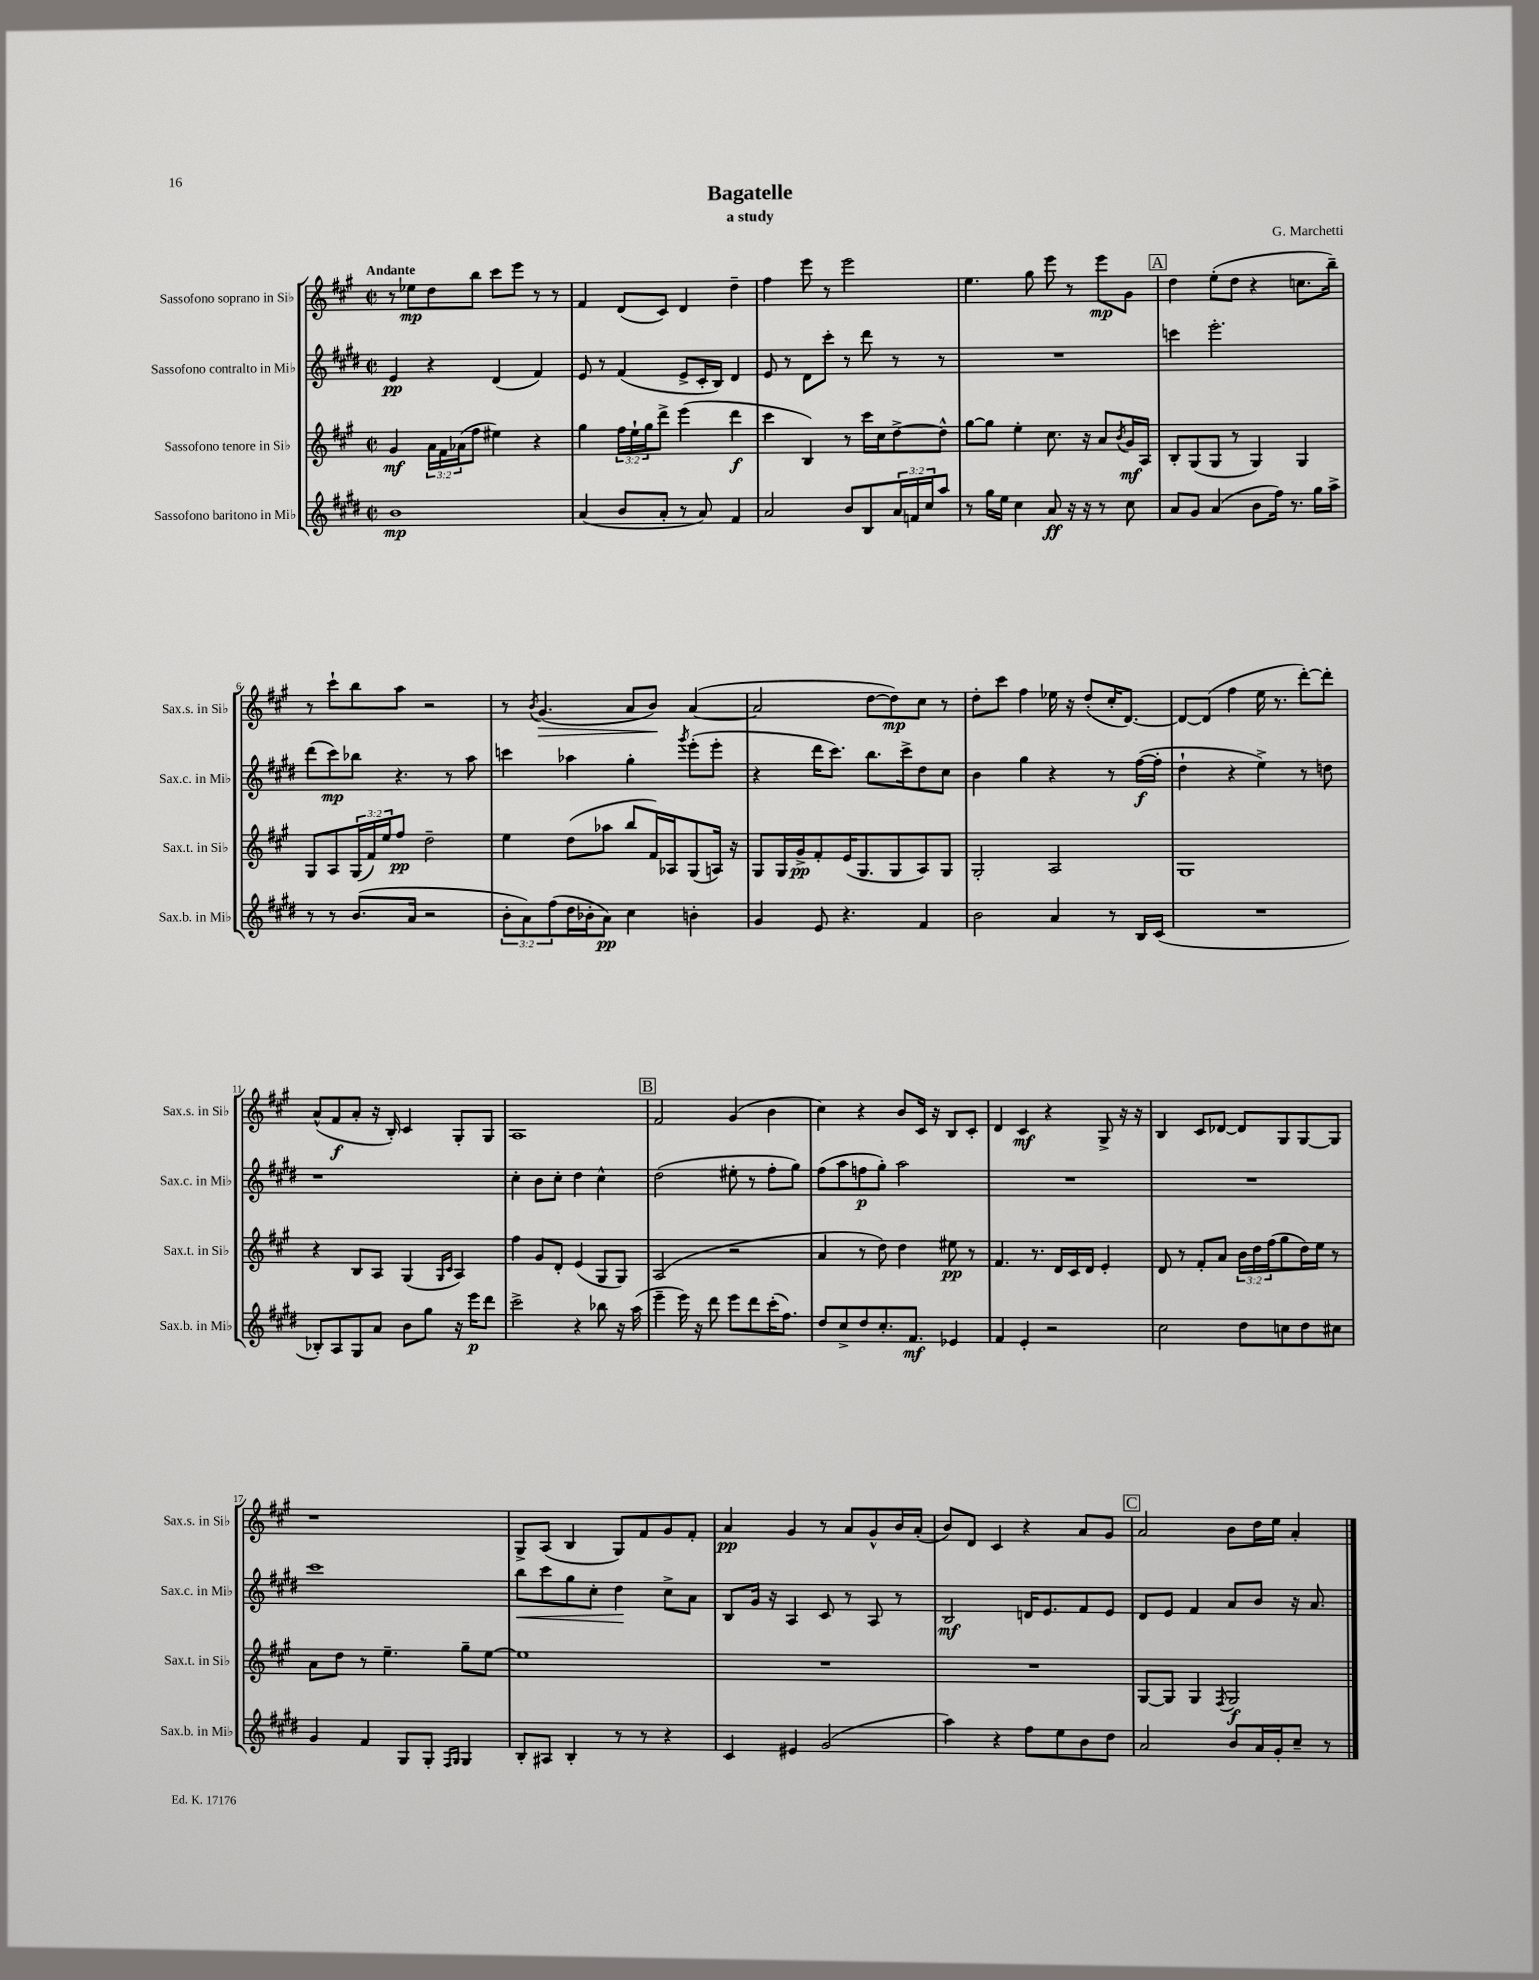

**kern	**kern	**kern	**kern
*staff4	*staff3	*staff2	*staff1
*clefG2	*clefG2	*clefG2	*clefG2
*k[f#c#g#d#]	*k[f#c#g#]	*k[f#c#g#d#]	*k[f#c#g#]
*M2/2	*M2/2	*M2/2	*M2/2
*met(c|)	*met(c|)	*met(c|)	*met(c|)
1b	4g#	4e	8r
.	.	.	8ee-
.	24a	4r	8dd
.	24f#	.	.
.	(24a-	.	.
.	8ff#	.	8bb
.	4ee#)	(4d#	8ccc#
.	.	.	8eee
.	4r	4f#)	8r
.	.	.	8r
=	=	=	=
(4a	4gg#	8e	4f#
.	.	8r	.
8b	24ff#	(4f#	(8d
.	24ee`	.	.
.	24gg#	.	.
8a'	8ddd^	.	8c#)
8r	(4eee	8e^	4d
8a)	.	16c#'	.
.	.	16B)	.
4f#	4ddd	4d#	4dd~
=	=	=	=
2a	4ccc#	8e	4ff#
.	.	8r	.
.	4B)	8d#	8eee
.	.	8ccc#'	8r
8b	8r	8r	2eee
8B	16ccc#	8ddd#	.
.	16cc#	.	.
24a	[8dd^	8r	.
24f	.	.	.
24cc#	.	.	.
8aa	8dd^^]	8r	.
=	=	=	=
8r	[8gg#	1r	4.ee
16gg#	8gg#]	.	.
16ee	.	.	.
4cc#	4ee'	.	.
.	.	.	8gg#
8a	8.cc#	.	8eee
16r	.	.	8r
16r	16r	.	.
8r	8a	.	8eee
.	8qb	.	.
8cc#	16g#	.	8g#
.	16A	.	.
=	=	=	=
8a	8B'	4ccc	4dd
8g#	(8G#	.	.
(4a	8G#	2.eee'	(8ee'
.	8r	.	8dd
8b	4G#)	.	4r
16ff#)	.	.	.
8.r	.	.	.
.	4G#	.	8.cc
16gg#	.	.	.
16aa^	.	.	16bb~)
=	=	=	=
8r	8G#	(8ddd#	8r
8r	8A	8ccc#)	8ccc#`
(8.b	(24G#	8bb-	8bb
.	24f#)	.	.
.	24ee	.	.
.	8ff#	4.r	8aa
16a	.	.	.
2r	2dd~	.	2r
.	.	8r	.
.	.	8aa	.
=	=	=	=
12b'	4ee	4ccc	8r
12a)	.	.	.
.	.	.	8qb
.	.	.	(4.g#
(12ff#	.	.	.
16dd#	(8dd	4aa-	.
16b-'	.	.	.
8a)	8aa-	.	.
4cc#	8bb	4gg#'	8a
.	16f#)	.	8b)
.	16A-	.	.
.	.	8qggg#	.
4b'	(8G#	(8eee'	([4a
.	16A)	8eee'	.
.	16r	.	.
=	=	=	=
4g#	8G#	4r	2a]
.	16G#	.	.
.	16g#^	.	.
8e	8f#'	16ddd#	.
.	.	8.ccc#)	.
4.r	(16e	.	.
.	8.G#	.	.
.	.	8.bb	[8dd
.	8G#	.	8dd])
.	.	16ccc#^	.
4f#	8A)	8dd#	8cc#
.	8G#	8cc#	8r
=	=	=	=
2b	2G#'	4b	8dd'
.	.	.	8ccc#
.	.	4gg#	4ff#
4a	2A	4r	16ee-
.	.	.	16r
.	.	.	(8dd'
8r	.	8r	16cc#'
.	.	.	[8.d)
16B	.	([16ff#	.
(16c#	.	16ff#']	.
=	=	=	=
1r	1G#	4dd#`	8d_
.	.	.	(8d]
.	.	4r	4ff#
.	.	4ee^)	16ee
.	.	.	8.r
.	.	8r	[8ddd')
.	.	8dd	8ddd']
=	=	=	=
8B-')	4r	1r	(8a^^
8A	.	.	8f#
8G#	8B	.	8a'
8a	8A	.	16r
.	.	.	16B')
8b	(4G#	.	4c#
8gg#	.	.	.
.	16qqG#	.	.
.	16qqc#	.	.
16r	4A)	.	8G#'
16eee	.	.	.
8ddd#	.	.	8G#
=	=	=	=
2ccc#^	4ff#	4cc#'	1A
.	8g#	8b	.
.	8d'	8cc#'	.
4r	(4e	4dd#	.
8bb-	8G#	4cc#^^	.
16r	8G#)	.	.
(16aa	.	.	.
=	=	=	=
4eee~	(2A	(2dd#	2f#
16eee)	.	.	.
16r	.	.	.
8ddd#	.	.	.
8eee	2r	8ee#'	(4g#
8ddd#	.	8r	.
(16ccc#'	.	8ff#'	4b
8.ff#)	.	.	.
.	.	8gg#)	.
=	=	=	=
8dd#	4a	(8ff#	4cc#)
8cc#^	.	8aa	.
8dd#	8r	8ff	4r
8.cc#'	8dd)	8gg#')	.
.	4dd	2aa	8b
8.f#	.	.	.
.	.	.	16c#
.	.	.	16r
4e-	8ee#	.	8B
.	8r	.	8c#'
=	=	=	=
4f#	4.f#	1r	4d
4e'	.	.	4c#
.	8.r	.	.
2r	.	.	4r
.	16d	.	.
.	16c#	.	.
.	16d	.	.
.	4e'	.	8G#^
.	.	.	16r
.	.	.	16r
=	=	=	=
2cc#	8d	1r	4B
.	8r	.	.
.	8f#'	.	8c#
.	8a	.	[8d-
8dd#	24b	.	8d-]
.	24dd	.	.
.	(24ff#	.	.
8cc	8gg#	.	8G#
8dd#	16dd)	.	[8G#
.	16ee	.	.
8cc#	8r	.	8G#]
=	=	=	=
4g#	8a	1ccc#	1r
.	8dd	.	.
4f#	8r	.	.
.	4.ee~	.	.
8G#	.	.	.
8G#'	.	.	.
16qqF#	.	.	.
16qqG#	.	.	.
4G#	8gg#~	.	.
.	[8ee	.	.
=	=	=	=
8B'	1ee]	8bb	8G#^
8A#	.	8ccc#	(8A
4B'	.	8gg#	4B
.	.	8cc#'	.
8r	.	4dd#	8G#)
8r	.	.	8f#
4r	.	8cc#^	8g#
.	.	8a	8f#'
=	=	=	=
4c#	1r	8B	4a
.	.	16g#	.
.	.	16r	.
4e#	.	4A	4g#
(2g#	.	8c#	8r
.	.	8r	8a
.	.	8A	8g#^^
.	.	8r	16b
.	.	.	(16a'
=	=	=	=
4aa)	1r	2B	8b)
.	.	.	8d
4r	.	.	4c#
8ff#	.	16d	4r
.	.	8.e	.
8ee	.	.	.
8b	.	8f#	8a
8dd#	.	8e	8g#
=	=	=	=
2a	[8G#	8d#	2a
.	8G#]	8e	.
.	4G#	4f#	.
.	8qF#	.	.
8b	2G#	8a	8b
16a	.	8b	16dd
16g#'	.	.	16ee
8cc#~	.	16r	4a'
.	.	8.a	.
8r	.	.	.
==	==	==	==
*-	*-	*-	*-
